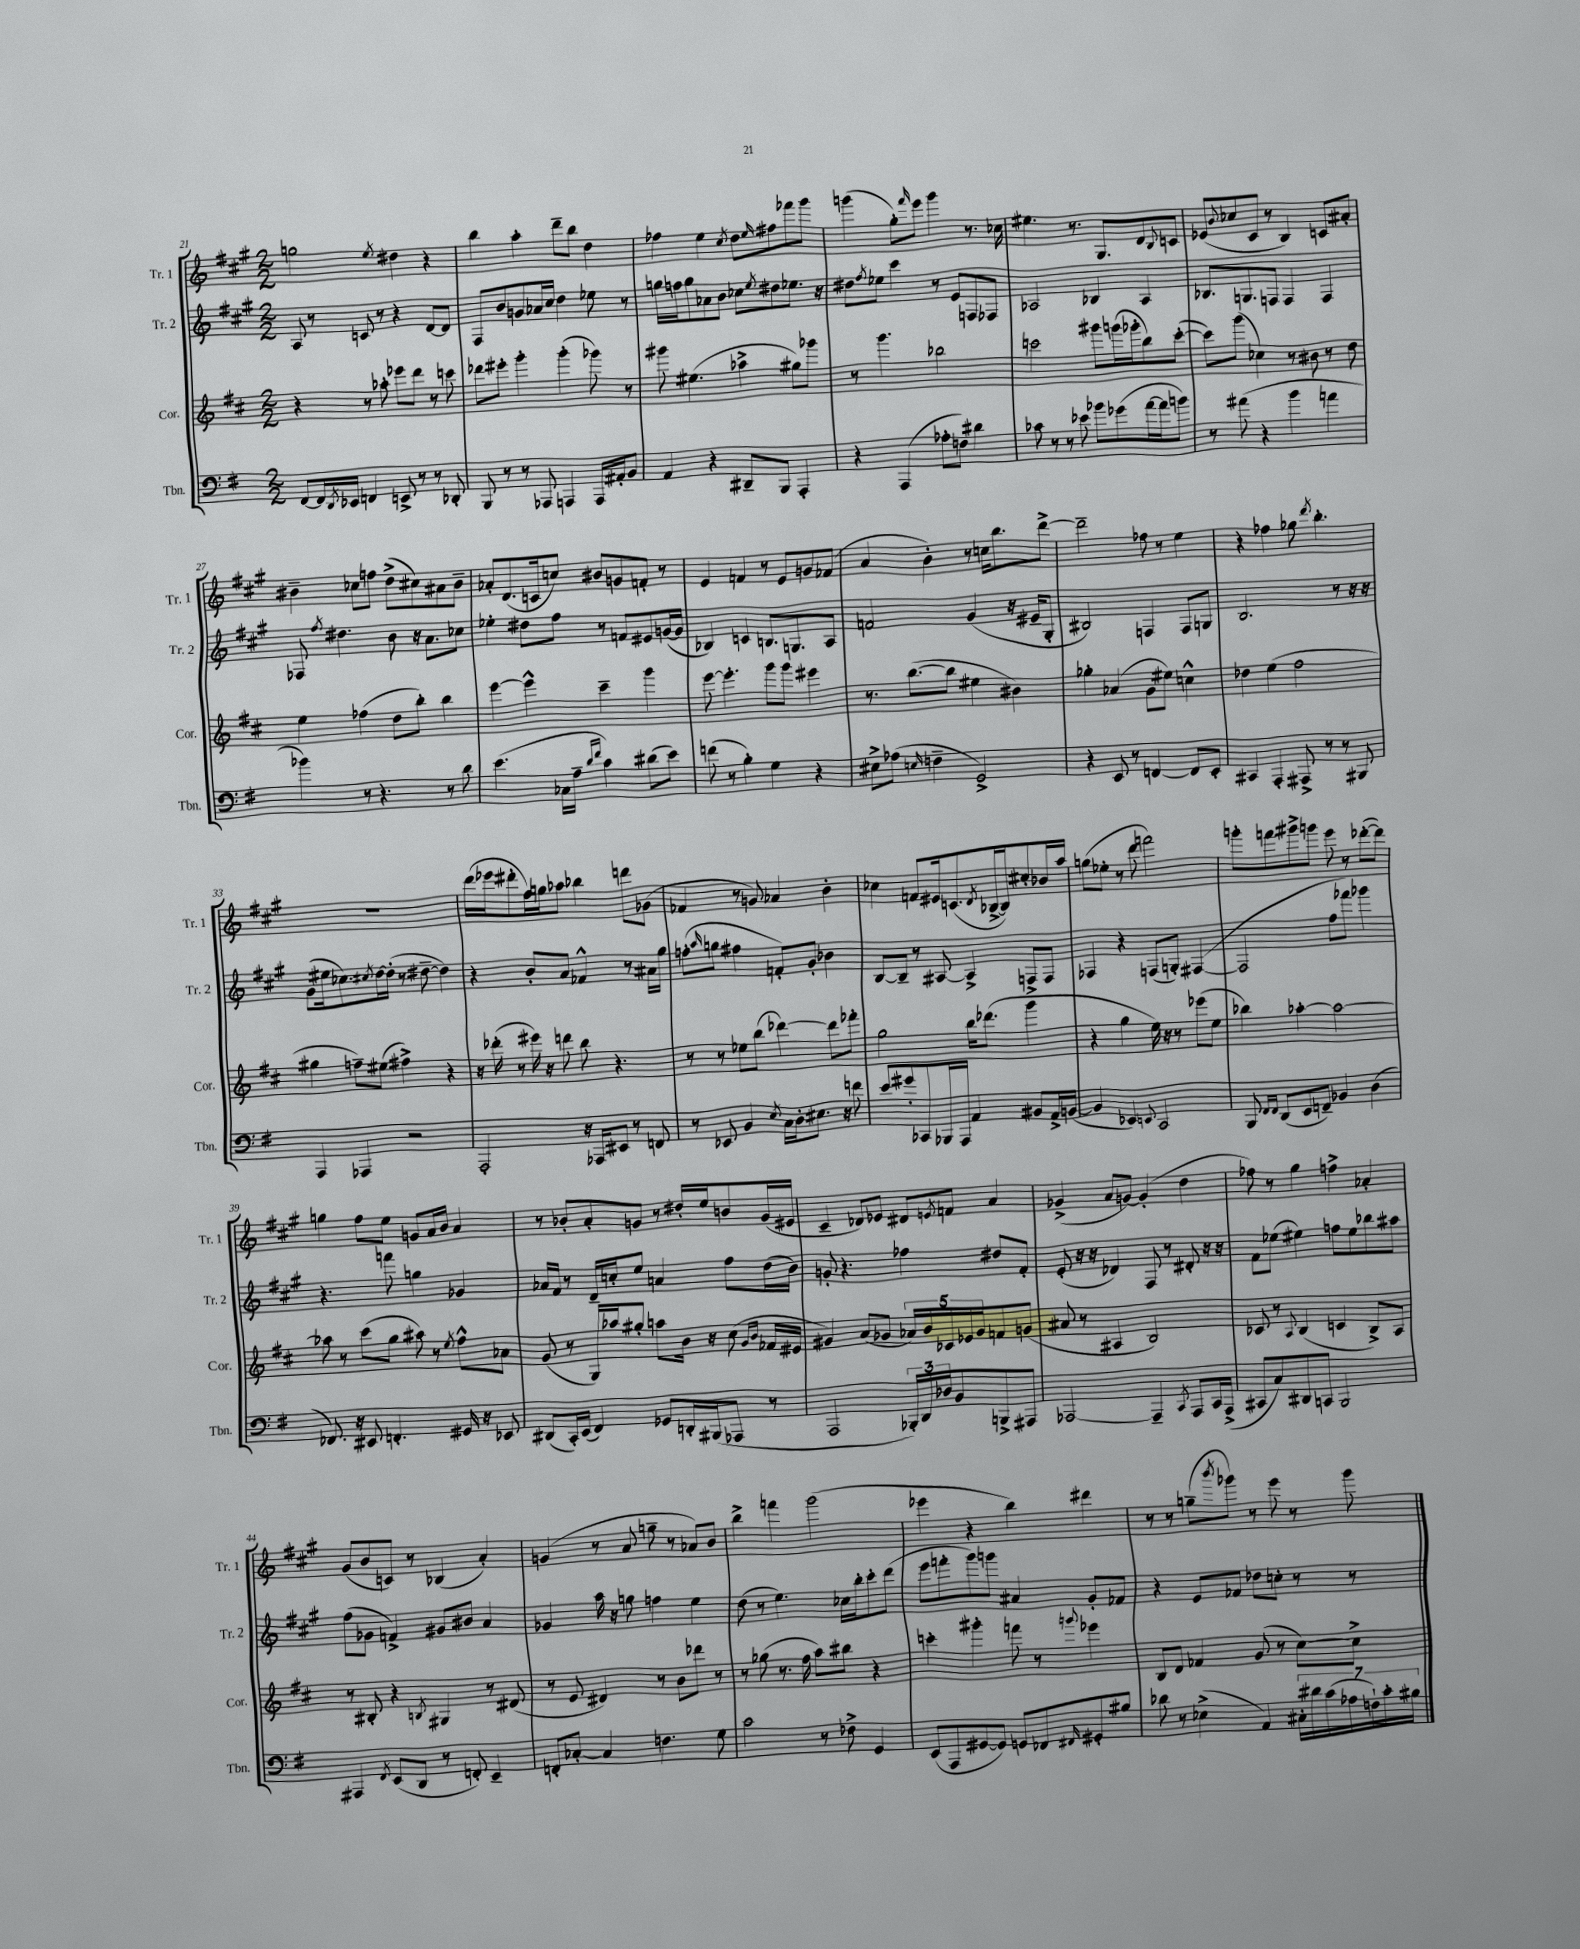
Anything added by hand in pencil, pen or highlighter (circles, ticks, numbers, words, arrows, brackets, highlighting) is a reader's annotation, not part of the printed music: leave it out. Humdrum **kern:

**kern	**kern	**kern	**kern
*staff4	*staff3	*staff2	*staff1
*clefF4	*clefG2	*clefG2	*clefG2
*k[f#]	*k[f#c#]	*k[f#c#g#]	*k[f#c#g#]
*M2/2	*M2/2	*M2/2	*M2/2
[8FF#/L	4r	8A/	2gg\
16FF#/]L	.	8r	.
8qDD/	.	.	.
16EE-/JJ	.	.	.
4FF/	8r	8c/	.
.	8aa-'\	8r	.
.	.	.	8qee/
8EE^/	8eee-\L	4r	4dd#\
8r	8ddd\J	.	.
8r	8r	[8d/L	4r
8DD-'/	8ccc\	8d/]J	.
=	=	=	=
8BBB/	8ddd-\L	8F#/L	4bb\
8r	8eee#'\J	8b/	.
8r	4ggg'\	8g/	4aa'\
8AAA-/	.	16a-/L	.
.	.	16cc#/JJ	.
4AAA/	(4ggg'\	4dd\	8ddd~\L
.	.	.	8bb\J
16AAA/LL	8ggg-\)	8ee-\	4dd\
16AA#'/J	.	.	.
8BB/J	8r	8r	.
=	=	=	=
4AA/	8ggg#\	16gg\LL	4ff-\
.	.	16ff\J	.
.	(4.ee#\	8gg\	.
4r	.	8a-\	4ee\
.	.	8b\J	.
.	.	.	8qcc#/
8DD#~/L	4aa-^\	8cc-\L	8dd\L
.	.	8qee/	16qqee/
8BBB/J	.	8dd#\	8ff#\
4AAA'/	8gg#\L)	8.ee-\J	8fff-\
.	8ggg-\J	.	8ggg#\J
.	.	16r	.
=	=	=	=
4r	8r	8dd#\L	(4ggg\
.	.	8qff#/	.
.	4.ggg\	8ee-\J	.
(4AAA/	.	4ccc#\	8gg#'\L)
.	.	.	16qqfff#/
.	.	.	8eee\J
8A-'\L	2bb-\	8r	4ggg\
8F\J)	.	8e/L	.
4d#\	.	8F/	8.r
.	.	8F-/J	.
.	.	.	16cc-\
=	=	=	=
8c-\	2ccc\	2A-/	4.ee#\
8r	.	.	.
8r	.	.	.
8e-\	.	.	8.r
8b-\L	8ggg#\L	4B-/	.
.	.	.	8.G#/L
(8g-\	(16ggg\L	.	.
.	16ggg-'\J	.	.
[16a\L	8bb\)	4A-/	8d/
16a\]J	.	.	.
.	.	.	8qqB/
8b\J)	([8ccc'\J	.	8c/J
=	=	=	=
8r	8ccc\]L)	8.B-/L	(8e-/L
.	.	.	8qqb/
(8a#\	(8ggg\J	.	8cc-/
.	.	8.G/	.
4r	4cc-\)	.	8c#/J
.	.	8F/J	8r
4b\	8r	4F/	4B/)
.	8b#\	.	.
4a\	8r	4F/	8c/L
.	8dd\	.	8a#'/J
=	=	=	=
4b-\)	4ee\	8F-/	4b#~\
.	.	8qff#/	.
.	.	4.dd#\	.
8r	(4ff-\	.	8cc-\L
4.r	.	.	8ff\J
.	8dd\L	8b\	(8dd^\L
.	8bb'\J)	16r	8cc#\)
.	.	8.a\L	.
8r	4bb\	.	8a#\
8d\	.	8cc-\J	8b#~\J
=	=	=	=
(4.e\	[4eee\	4ee-'\	8a-'/L
.	.	.	(8.d/
.	4eee^^\]	8dd#\L	.
.	.	.	16c/k
16C-\LL	.	8ff#\J	8cc/J)
16A~\JJ	.	.	.
16qqd/LL	.	.	.
16qqf#/JJ	.	.	.
4c\)	4ccc#~\	8r	8b#/L
.	.	8f/L	8g/
(8d#\L	4ggg\	8e#/	8f'/J
8e\J)	.	([16g/L	8r
.	.	16g/]JJ	.
=	=	=	=
(8f\	[8eee\	4B-/)	4e/
8r	4.eee'\]	.	.
4B'\)	.	4c/	4f/
4G\	8ggg\L	8.B/L	8r
.	8ggg\J	.	8e/L
.	.	8.G/	.
4r	4eee#\	.	8g/
.	.	8A/J	(8f-/J
=	=	=	=
8E#^\L	8.r	2f/	4a/
(8A-\J	.	.	.
.	([8.bb\L	.	.
16qqE/	.	.	.
4F~\	.	.	4b'\)
.	8bb\]J	.	.
2GG^/)	4ee#\	(4g#/	8r
.	.	.	16cc\LK
.	.	.	8.bb\
.	4b#\)	16r	.
.	.	16e#~/LK	.
.	.	8G#'/J	[8ddd^\J
=	=	=	=
4r	4gg-'\	2B#/)	2ddd~\]
8EE/	(4a-/	.	.
8r	.	.	.
[4FF/	8g\L	4F/	8ff-\
.	8ee#\J)	.	8r
8FF/]L	4cc^^\	8F/L	4ee\
8EE'/J	.	8G/J	.
=	=	=	=
4CC#/	4dd-\	2.B/	4r
4AAA'/	(4ee\	.	4ff-\
8AAA#^/	2ff#\	.	8gg-\
.	.	.	8qddd/
8r	.	.	4.bb'\
8r	.	8r	.
8BBB#/	.	16r	.
.	.	16r	.
=	=	=	=
4AAA/	4gg#\	(8g#\L	1r
.	.	16ee#\k	.
.	.	8.cc-\)	.
4AAA-/	8ff~\L)	.	.
.	.	8qcc#/	.
.	(8ee#\J	[16dd\L	.
.	.	(16dd'\]JJ	.
2r	4ff#^\)	8r	.
.	.	[8dd#~\	.
.	4r	4dd#\])	.
=	=	=	=
2AAA'/	16r	4r	(16ddd\LL
.	(16ddd-'\	.	16eee-\J
.	8r	.	8ddd#'\
.	16eee#\)	8b'/L	16ff#\L)
.	16r	.	16gg\J
.	8ddd\	8a/J	8aa-\J
16r	8bb\	4f-^^/	4bb-\
16AAA-/LK	.	.	.
8EE#/J	4.r	.	.
8r	.	8r	8ddd\L
8FF/	.	16a#\LL	(8g-\J
.	.	16gg#\JJ	.
=	=	=	=
8r	8r	(8ff'\L	4f-/
.	.	16qqaa/	.
8EE-/	8r	8gg\J	.
4BB/	8ee-\L	4ff#\	8r
.	(8bb\J	.	8g/)
8qE/	.	.	.
16C\LL	[4ddd-\)	8f'/L)	4a-/
16D'\J	.	.	.
8.E#\J	.	8g#'/J	.
.	8ddd-\]L	4b-\	4b'\
16r	.	.	.
8f\	8fff-'\J	.	.
=	=	=	=
8e/L	2gg\	[8B/L	4cc-\
8g#'/	.	8B~/]J	.
8CC-/	.	8r	8f/L
16BBB-/L	.	[8A#/	16e#/k
16AAA/JJ	.	.	(8.c/
4AA/	16bb\LK	4A#^/]	.
.	(8.ddd-\J	.	.
.	.	.	8qd/
.	.	.	[16B-^/L
.	.	.	16B-/]J)
8BB#/L	4ggg\	8F^/L	8cc#'/
16AA^/L	.	8F/J	16b-/L
([16BB/JJ	.	.	16aa/JJ
=	=	=	=
4BB/]	4r	4F-/	(8gg\L
.	.	.	8ee-'\J
4EE-/)	4gg\	4r	8r
.	.	.	8ddd\
8qqEE/	.	.	.
2CC/	16ee\)	(8F/L	2fff\)
.	16r	.	.
.	8r	8G'/J)	.
.	(8eee-\L	([4F#/	.
.	8ee\J	.	.
=	=	=	=
8BBB/	4bb-\)	2F#/]	8ggg'\L
16qqFF#/LL	.	.	.
16qqFF#/JJ	.	.	.
(8DD/L	.	.	8fff\
8EE/	[4aa-'\	.	8ggg#^\
8FF~/J)	.	.	8ggg\J
4BB-/	2aa-\_	8ff#\L	8eee\
.	.	8fff-\J)	8r
(4D\	.	4ggg-\	([8ddd-'\L
.	.	.	8ddd-\]J)
=	=	=	=
8.FF-/)	8aa-\]	4.r	4gg\
.	8r	.	.
16r	.	.	.
8EE#/	(8ccc#\L	.	8ff#\L
4.FF'/	8gg\J	8fff\	8ee\J
.	8aa#\)	4gg\	8g/L
.	8r	.	16a/L
.	.	.	16b/JJ
.	8qee/	.	.
16GG#/	8ff#^^\L	4g-/	4a/
16r	.	.	.
8EE-/	8a-\J	.	.
=	=	=	=
(8DD#/L	(8g/	16a-/LL	8r
.	.	16f#/JJ	.
16CC'/L)	8r	8r	8b-'/L
(16EE/JJ	.	.	.
4FF#/)	16G/LL)	16d~/LL	8a'/
.	16aa-/J	16cc'/J	.
.	8gg#'/J	8ee/J	8g/J
8GG-/L	8aa\L	4a/	8r
16DD'/L	16b\Jk	.	16dd#'/LL
(16BBB#/J	16r	.	16ee/J
8AAA-/J	(8cc#\	8ff#\L	8b/
.	16qqg/LL	.	.
.	16qqb/JJ	.	.
8r	16f-/LL	(16dd\L	(16g/L
.	16e#/JJ	16b\JJ)	16e#/JJ
=	=	=	=
2AAA/	4g#/)	8g'/	4c#~/
.	.	4.r	.
.	(8a/L	.	8d-/L)
.	8g-/J	.	8e-/J
24BBB-'/LL)	20a-/LL)	4ff-\	8d#/L
24DD/	.	.	.
.	20b/	.	.
24D-/J	.	.	.
.	20c-/	.	.
.	.	.	8qe/
8BB/	.	.	8f/J
.	20e-/	.	.
.	20g-/J	.	.
8BBB^/	8f/	8dd#/L	4a/
8AAA#/J	(8g/J	8f#'/J	.
=	=	=	=
[2AAA-/	8a#/	(8e'/	(4g-^/
.	8r	16r	.
.	.	16r	.
.	4A#/	4d-/)	8a/L
.	.	.	[8g/J)
4AAA-~/]	2B/)	8F#/	(4g'/]
.	.	8r	.
8qCC/	.	.	.
8AAA-/L	.	8d#'/	4dd\
16CC/L	.	16r	.
(16AAA-^/JJ	.	16r	.
=	=	=	=
8CC#/L	8c-/	8f#\L	8ff-\)
8C/)	8r	(8ee-\J	8r
.	8qqA/	.	.
8DD#/	(4B/	4ee#\)	4gg#\
8CC/J	.	.	.
2BBB/	4c/	8ff\L	4ff^\
.	.	8ee#\	.
.	8B^/L)	8bb-\	4a-'/
.	8A/J	8aa#\J	.
=	=	=	=
4AAA#/	8r	(8ff#\L	(8g#/L
.	8B#'/	8g-\J	8b/
8qFF#/	.	.	.
(8EE/L	4r	4f^/)	8c/J)
8DD/J	.	.	8r
.	8qB/	.	.
8r	4G#/	8g#/L	(4B-/
8FF'/)	.	8b#/J	.
4EE~/	8r	4a/	4a'/)
.	(8d#/	.	.
=	=	=	=
8FF'/L	8r	4g-/	(4g/
[8C-'/J	8e/	.	.
4C-/]	4d#/)	16aa\	8r
.	.	16r	.
.	.	8gg\	8a/
4.F\	8r	4ff\	8gg~\
.	8b\L	.	8r
.	8ddd-\J	4ee\	8a-/L)
8G\	8r	.	8b/J
=	=	=	=
2c\	8r	(8dd\	4bb^\
.	(8gg-\	8r	.
.	8.r	4.ee\)	4fff\
.	16ff#\	.	.
8r	8aa\L)	.	(2ggg#\
8F-^\	8bb#\J	16cc-\LL	.
.	.	16bb'\J	.
4GG/	4r	8ccc#'\	.
.	.	(8ddd\J	.
=	=	=	=
(8EE/L	4ccc'\	8eee\L	4eee-\
8AAA/	.	8fff'\	.
[8GG#/	4ggg#'\	8ggg#\)	4r
8GG#/]J)	.	8ggg\J	.
8GG/L	8fff\	4a#/	4bb\)
8FF-/	8r	.	.
16qqFF#/	8qqggg/	.	.
8GG#'/	4eee-\	8g#'/L	4ddd#\
8B#/J	.	8f-/J	.
=	=	=	=
8d-\	8B/L	4r	8r
8r	8d/J	.	8r
(4E-^\	4f-/	8e/L	(8gg~\L
.	.	.	8qbbb/
.	.	8f-/J	8ggg-\J)
4AA/)	(8g/	8dd-\L	8r
.	8r	8cc'\J	8eee\
28C#'\LL	[8cc#\L)	8r	8r
28d#\	.	.	.
(28c\	.	.	.
28A-\	.	.	.
.	8cc#^\]J	8r	8ggg-\
28F`\)	.	.	.
28c'\	.	.	.
28B#\JJ	.	.	.
==	==	==	==
*-	*-	*-	*-
